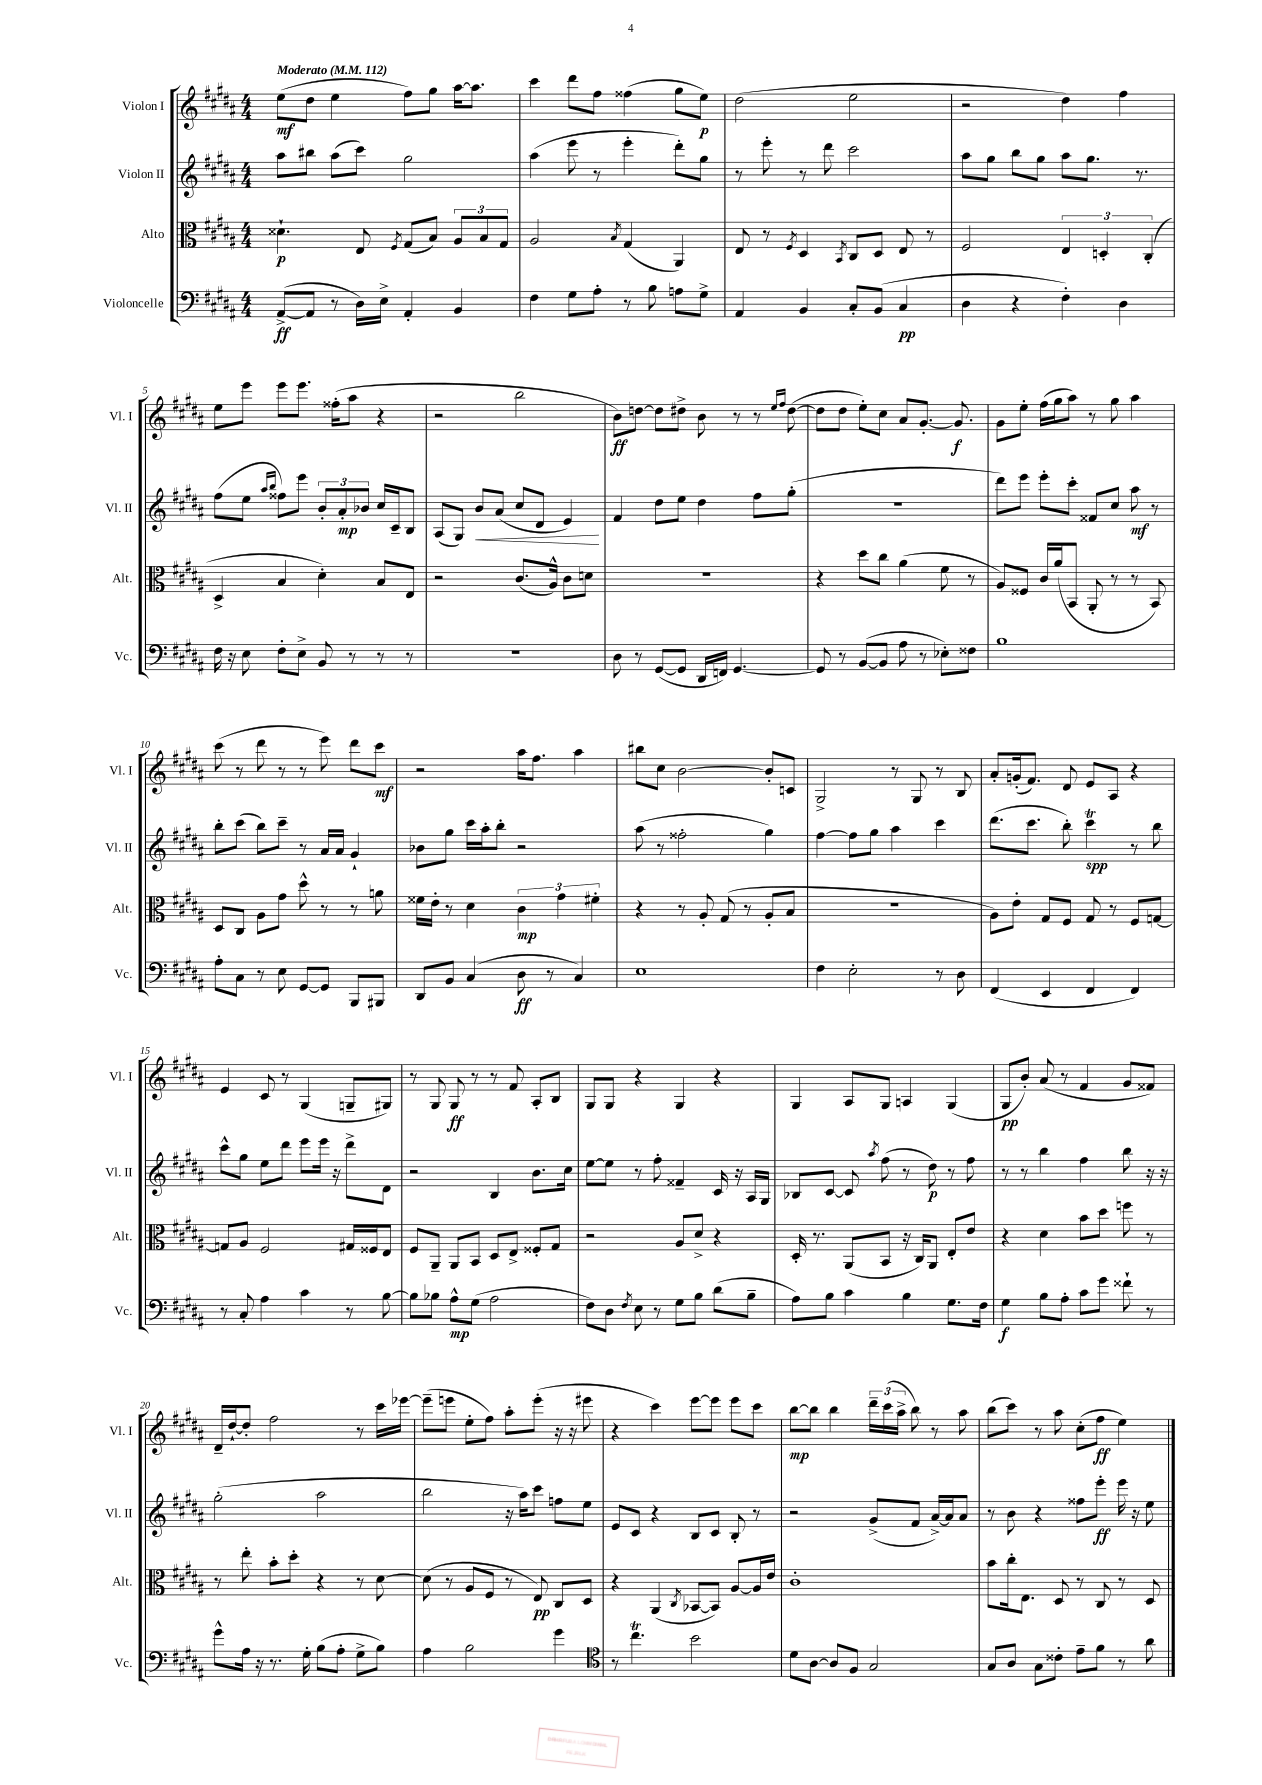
<<
\new StaffGroup <<
\new Staff = "s0" \with { instrumentName = "Violon I" shortInstrumentName = "Vl. I" } {
    \clef treble \key b \major \numericTimeSignature \time 4/4 \tempo "Moderato" 4 = 112
    \autoBeamOff e''8[\mf( dis''8] e''4 fis''8[) gis''8] ais''16[~ ais''8.] |
    cis'''4 dis'''8[ fis''8] fisis''4( gis''8[ e''8]\p) |
    dis''2( e''2 |
    r2 dis''4) fis''4 |
    e''8[ e'''8] e'''8[ e'''8.] fisis''16[-.( ais''8] r4 |
    r2 b''2 |
    b'8[\ff) d''8]~ d''8[ dis''8]-> b'8 r8 r8 \grace { e''16[ fis''16] } dis''8~( |
    dis''8[ dis''8] e''8[-.) cis''8] ais'8[ gis'8.]~-. gis'8.\f |
    gis'8[ e''8]-. fis''16[( gis''16 ais''8]) r8 gis''8 ais''4 |
    cis'''8( r8 dis'''8 r8 r8 e'''8) dis'''8[ cis'''8]\mf |
    r2 ais''16[ fis''8.] ais''4 |
    bis''8[ cis''8] b'2~ b'8[-. c'8] |
    gis2-> r8 gis8 r8 b8 |
    ais'8[-. g'16-.( fis'8.]) dis'8 e'8[ ais8] r4 |
    e'4 cis'8 r8 gis4( g8[-- gis8]) |
    r8 gis8 gis8\ff r8 r8 fis'8 ais8[-. b8] |
    gis8[ gis8] r4 gis4 r4 |
    gis4 ais8[ gis8] a4 gis4( |
    gis8[\pp b'8]-.) ais'8( r8 fis'4 gis'8[ fisis'8]) |
    dis'16[-- dis''16~-! dis''8]-. fis''2 r8 cis'''16[ ees'''16]~ |
    ees'''8[--( e'''8] e''8[-. fis''8]) ais''8[-. e'''8]-.( r16 r16 eis'''8 |
    r4 cis'''4) e'''8[~ e'''8] e'''8[ cis'''8] |
    b''8[~\mp b''8] b''4 \tuplet 3/2 { dis'''16[-- cis'''16( ais''16]-> } b''8) r8 ais''8 |
    b''8[( cis'''8]) r8 ais''8 cis''8[-.( fis''8]\ff e''4) \bar "|." |
}
\new Staff = "s1" \with { instrumentName = "Violon II" shortInstrumentName = "Vl. II" } {
    \clef treble \key b \major \numericTimeSignature \time 4/4
    \autoBeamOff ais''8[ bis''8] ais''8[( cis'''8]) gis''2 |
    ais''4( e'''8 r8 e'''4-. dis'''8[-.) gis''8] |
    r8 e'''8-. r8 dis'''8 cis'''2 |
    ais''8[ gis''8] b''8[ gis''8] ais''8[ gis''8.] r8. |
    fis''8[( e''8] \grace { ais''16[ b''16] } fisis''8[) e'''8] \tuplet 3/2 { b'8[-. ais'8-.\mp bes'8] } cis''16[ cis'16-- b8] |
    ais8[( gis8]) b'8[\< ais'8]( cis''8[ dis'8] e'4\!) |
    fis'4 dis''8[ e''8] dis''4 fis''8[ gis''8]-.( |
    R1 |
    dis'''8[) e'''8] e'''8[-. cis'''8]-. fisis'8[ cis''8] ais''8\mf r8 |
    b''8[-. cis'''8]( b''8[) cis'''8]-- r8 ais'16[ ais'16] gis'4-! |
    bes'8[ gis''8] cis'''16[ ais''16-. b''8]-. r2 |
    ais''8( r8 fisis''2-. gis''4) |
    fis''4~ fis''8[ gis''8] ais''4 cis'''4 |
    dis'''8.[( cis'''8.] b''8-.) cis'''4\trill\spp r8 b''8 |
    cis'''8[-^ gis''8] e''8[ dis'''8] e'''8[ e'''16] r16 dis'''8[-> dis'8] |
    r2 b4 b'8.[ cis''16] |
    e''8[~ e''8] r8 fis''8-. fisis'4-- cis'16 r16 ais16[ gis16] |
    bes8[ cis'8]~ cis'8 \acciaccatura { ais''8 } fis''8( r8 dis''8\p) r8 fis''8 |
    r8 r8 b''4 fis''4 b''8 r16 r16 |
    gis''2-.( ais''2 |
    b''2 r16 ais''16[) cis'''8] f''8[ e''8] |
    e'8[ cis'8] r4 b8[ cis'8] b8-. r8 |
    r2 gis'8[->( fis'8] ais'16[~->) ais'16 ais'8] |
    r8 b'8 r4 fisis''8[ e'''8]-.\ff e'''16 r16 e''8 \bar "|." |
}
\new Staff = "s2" \with { instrumentName = "Alto" shortInstrumentName = "Alt." } {
    \clef alto \key b \major \numericTimeSignature \time 4/4
    \autoBeamOff disis'4.-!\p e8 \acciaccatura { fis8 } gis8[( b8]) \tuplet 3/2 { ais8[ b8 gis8] } |
    ais2 \acciaccatura { b8 } gis4( ais,4) |
    e8 r8 \acciaccatura { fis8 } dis4 \acciaccatura { b,8 } cis8[ dis8] e8 r8 |
    fis2 \tuplet 3/2 { e4 d4-. cis4-.( } |
    dis4-> b4 dis'4-.) b8[ e8] |
    r2 cis'8.[( ais16]-^) cis'8[ d'8] |
    r1 |
    r4 dis''8[ cis''8] ais'4( fis'8 r8 |
    ais8[) fisis8] cis'16[ ais'16( b,8] ais,8-. r8 r8 b,8) |
    dis8[ cis8] ais8[ gis'8] dis''8-^ r8 r8 a'8 |
    fisis'16[ e'16]-. r8 dis'4 \tuplet 3/2 { cis'4\mp gis'4 fis'4-. } |
    r4 r8 ais8-. gis8( r8 ais8[-. b8] |
    R1 |
    ais8[) e'8]-. gis8[ fis8] gis8 r8 fis8[ g8]~ |
    g8[ ais8] fis2 gis16[ fisis16 e8] |
    fis8[ ais,8]-- ais,8[ b,8] dis8[ e8]-> fisis8[-. gis8] |
    r2 ais8[ dis'8]-> r4 |
    dis16-. r8. ais,8[( b,8] r16 cis16[) ais,8] e8[-. e'8] |
    r4 dis'4 b'8[ dis''8] f''8 r8 |
    r8 e''8-. b'8[-. dis''8]-. r4 r8 dis'8~ |
    dis'8( r8 ais8[ fis8] r8 e8\pp) cis8[ dis8] |
    r4 ais,4( \acciaccatura { cis8 } bes,8[~ bes,8]) ais8[~ ais16 e'16] |
    cis'1-. |
    b'8[ cis''16-. e8.] dis8 r8 cis8 r8 dis8 \bar "|." |
}
\new Staff = "s3" \with { instrumentName = "Violoncelle" shortInstrumentName = "Vc." } {
    \clef bass \key b \major \numericTimeSignature \time 4/4
    \autoBeamOff ais,8[~->\ff( ais,8] r8 dis16[) e16]-> ais,4-. b,4 |
    fis4 gis8[ ais8]-. r8 b8 a8[ gis8]-> |
    ais,4 b,4 cis8[-. b,8]( cis4\pp |
    dis4 r4 fis4-.) dis4 |
    fis16 r16 e8 fis8[-. e8]-> b,8 r8 r8 r8 |
    R1 |
    dis8 r8 gis,8[~( gis,8] dis,16[ f,16]) gis,4.~ |
    gis,8 r8 b,8[~( b,8] ais8 r8 ees8[-.) fisis8] |
    b1 |
    ais8[-. cis8] r8 e8 gis,8[~ gis,8] b,,8[ bis,,8] |
    dis,8[ b,8] cis4( dis8\ff r8 cis4) |
    e1 |
    fis4 e2-. r8 dis8 |
    fis,4( e,4 fis,4 fis,4) |
    r8 cis8-. ais4 cis'4 r8 b8~ |
    b8[ bes8] ais8[-^\mp gis8]( ais2 |
    fis8[) dis8] \acciaccatura { fis8 } e8 r8 gis8[ b8] dis'8[( b8]-- |
    ais8[) b8] cis'4 b4 gis8.[ fis16] |
    gis4\f b8[ ais8]-. cis'8[ gis'8] fisis'8-! r8 |
    gis'8[-^ ais16] r16 r8. gis16-. b8[( ais8]-. gis8[-> b8]) |
    ais4 b2 gis'4 |
    \clef tenor r8 cis''4.\trill b'2 |
    dis'8[ ais8]~ ais8[ fis8] gis2 |
    gis8[ ais8] gis8[ cisis'8]-. e'8[-- fis'8] r8 ais'8 \bar "|." |
}
>>
>>
